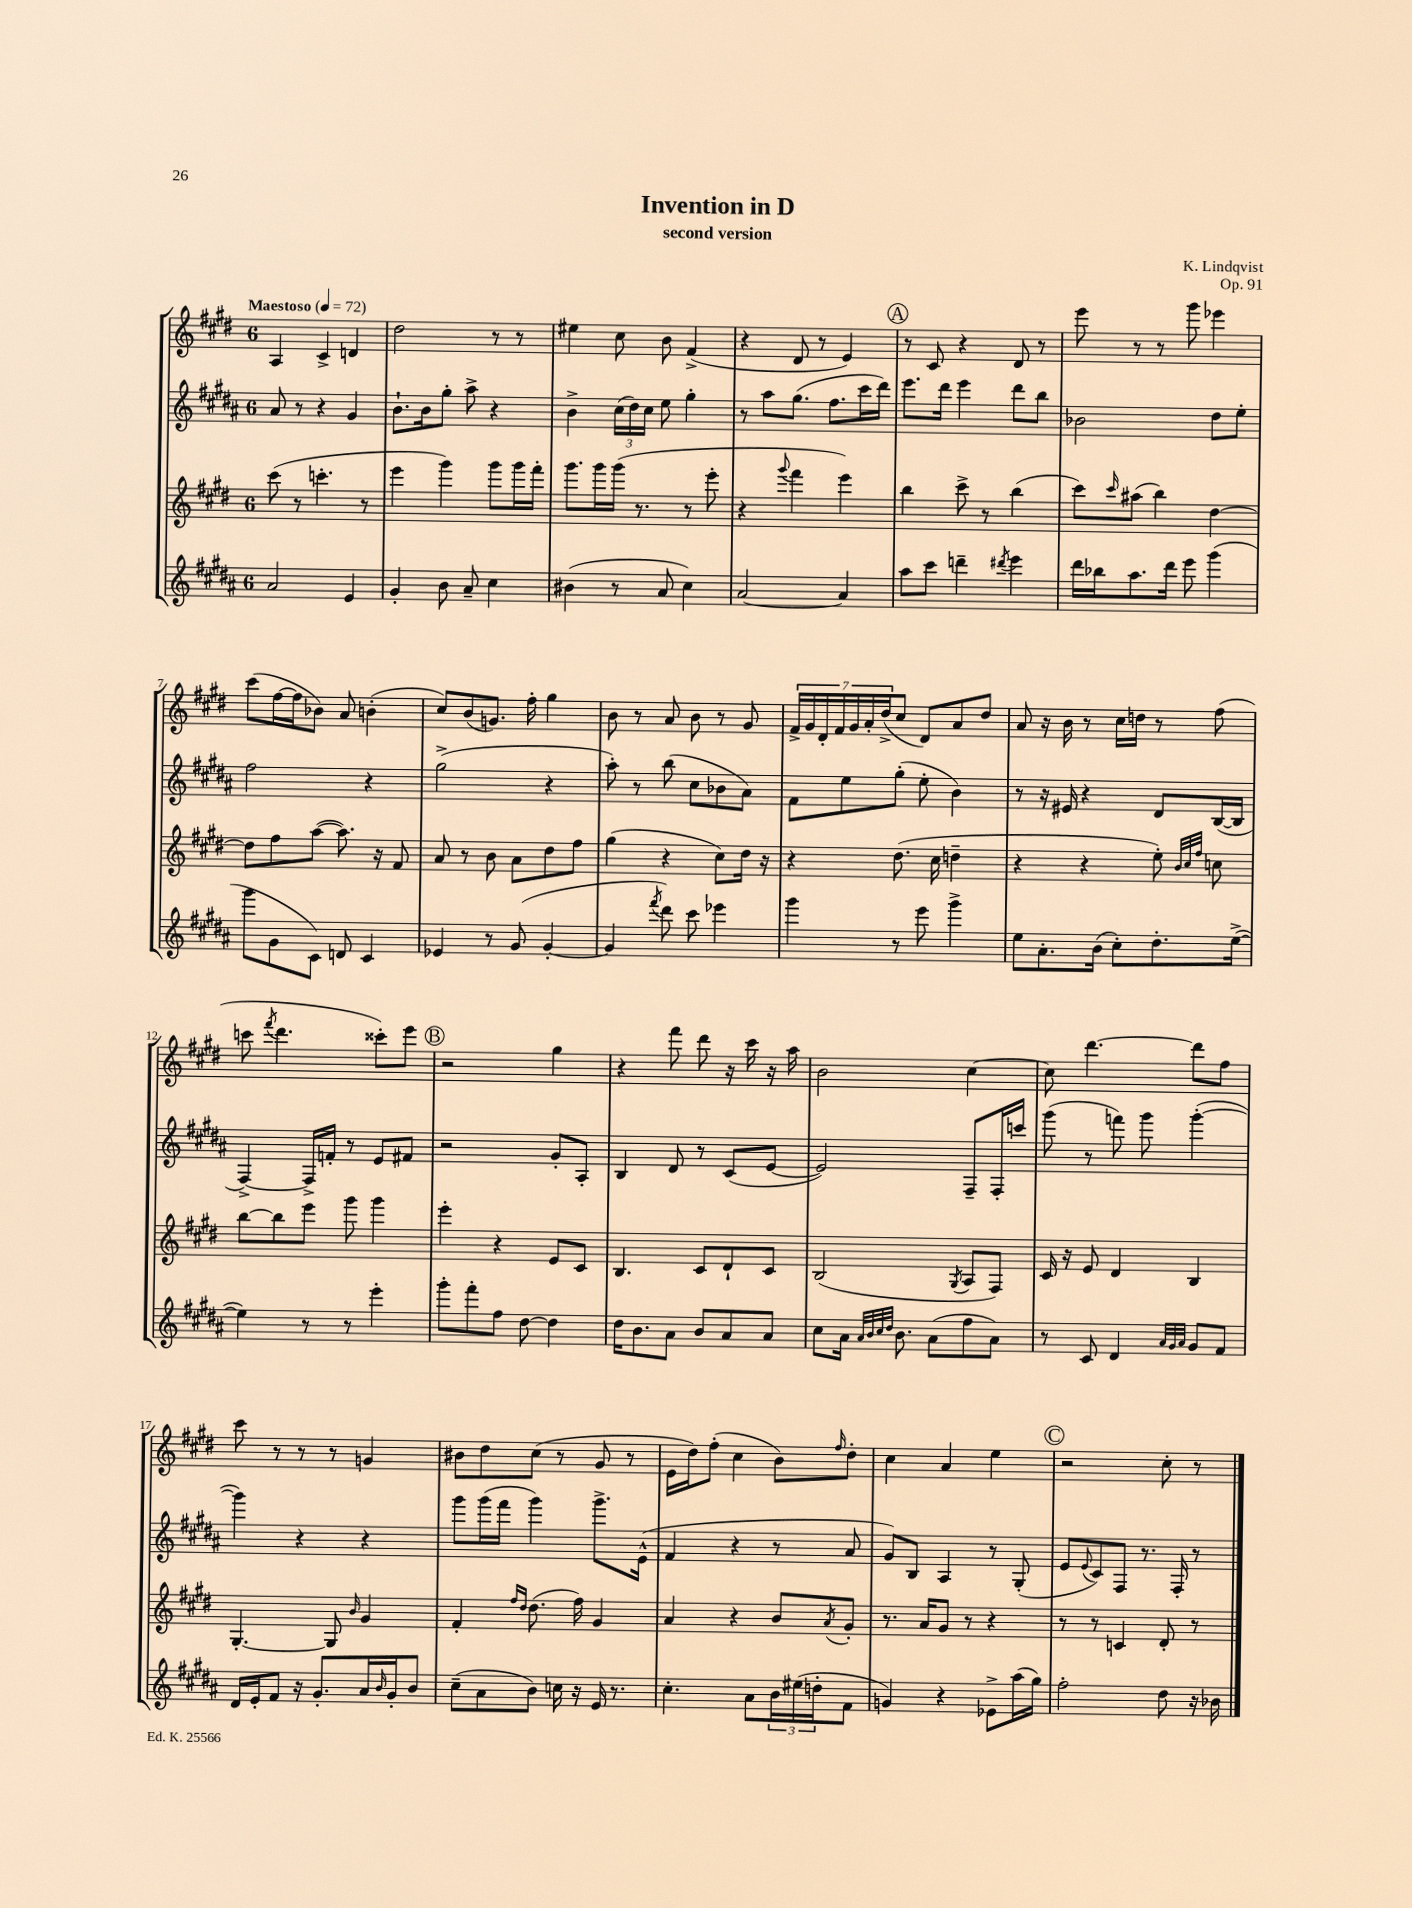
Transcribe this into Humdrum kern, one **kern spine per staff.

**kern	**kern	**kern	**kern
*staff4	*staff3	*staff2	*staff1
*clefG2	*clefG2	*clefG2	*clefG2
*k[f#c#g#d#a#]	*k[f#c#g#d#]	*k[f#c#g#d#a#]	*k[f#c#g#d#]
*M6/8	*M6/8	*M6/8	*M6/8
*MM72	*MM72	*MM72	*MM72
2a#/	(8ccc#\	8a#/	4A/
.	8r	8r	.
.	4.ccc'\	4r	4c#^/
4e/	.	4g#/	4d/
.	8r	.	.
=	=	=	=
4g#'/	4eee\	8.b`\L	2dd#\
.	.	16b\k	.
8b\	4ggg#\)	8gg#'\J	.
8a#~/	.	8aa#^\	.
4cc#\	8ggg#\L	4r	8r
.	16ggg#\L	.	8r
.	16fff#'\JJ	.	.
=	=	=	=
(4b#\	8.ggg#\L	4b^\	4ee#\
.	16ggg#\L	.	.
8r	(16ggg#\JJ	(24cc#\LL	8cc#\
.	.	24dd#\)	.
.	8.r	.	.
.	.	24cc#\JJ	.
8a#/	.	8ee\	8b\
4cc#\)	8r	4gg#'\	(4f#^/
.	8eee'\	.	.
=	=	=	=
[2a#/	4r	8r	4r
.	.	8aa#\L	.
.	8qqggg#/	.	.
.	4fff#\	(8.gg#\J	8d#/
.	.	.	8r
.	.	8.ff#\L	.
4a#/]	4eee\)	.	4e/)
.	.	16ccc#\L	.
.	.	16ddd#\JJ)	.
=	=	=	=
8aa#\L	4bb\	8.eee\L	8r
8ccc#\J	.	.	8c#/
.	.	16ddd#\Jk	.
4ddd~\	8ccc#^\	4eee\	4r
.	8r	.	.
8qddd#/	.	.	.
4eee\	(4bb\	8ddd#\L	8d#/
.	.	8bb\J	8r
=	=	=	=
16ddd#\LL	8ccc#\L)	2b-\	8eee\
16bb-\J	.	.	.
.	16qqccc#/	.	.
8.aa#\	(8aa#\J	.	8r
.	4bb\)	.	8r
16ddd#\Jk	.	.	.
8eee\	.	.	8ggg#\
(4ggg#\	[4dd#\	8dd#\L	4eee-\
.	.	8ee'\J	.
=	=	=	=
8ggg#\L	8dd#\]L	2ff#\	(8ccc#\L
8g#\	8ff#\	.	[16ff#\L
.	.	.	16ff#\]J
8c#\J)	([8aa\J	.	8b-\J)
8d/	8.aa\])	.	8a/
4c#/	.	4r	(4b'\
.	16r	.	.
.	8f#/	.	.
=	=	=	=
4e-/	8a/	(2gg#^\	8cc#/L)
.	8r	.	(8b/
8r	8b\	.	8.g/J)
(8g#/	8a\L	.	.
.	.	.	16ff#'\
[4g#'/	8dd#\	4r	4gg#\
.	8ff#\J	.	.
=	=	=	=
4g#/]	(4gg#\	8aa#'\)	8b\
.	.	8r	8r
8qfff#/	.	.	.
8ddd#\)	4r	(8bb\	8a/
8ccc#\	.	8cc#\L	8b\
4eee-\	8cc#\L)	8b-\	8r
.	16dd#\Jk	8a#\J)	8g#/
.	16r	.	.
=	=	=	=
4ggg#\	4r	8f#\L	28f#^/LL
.	.	.	28g#/
.	.	.	28d#'/
.	.	.	28f#/
.	.	8ee\	.
.	.	.	28g#/
.	.	.	28a'/
.	.	.	(28dd#^/J
8r	(8.dd#\	(8gg#'\J	8cc#/J
8eee\	.	8ee'\	8d#/L)
.	16cc#\	.	.
4ggg#^\	4dd~\	4b\)	8a/
.	.	.	8dd#/J
=	=	=	=
8ee\L	4r	8r	8a/
8.a#'\	.	16r	16r
.	.	16e#/	16b\
.	4r	4r	8r
(16b\Jk	.	.	.
8cc#'\L)	.	.	16cc#\LL
.	.	.	16dd\JJ
8.dd#'\	8ee'\)	8d#/L	8r
.	32qqb/LLL	.	.
.	32qqcc#/	.	.
.	32qqff#/JJJ	.	.
.	8cc\	([16B/L	(8ff#\
([16ee^\Jk	.	16B/]JJ	.
=	=	=	=
4ee\])	[8bb\L	[4F#^/)	8ccc\
.	.	.	8qfff#/
.	8bb\]	.	4.ddd#\
8r	8eee\J	16F#^/]LL	.
.	.	16f'/JJ	.
8r	8ggg#\	8r	.
4eee'\	4ggg#\	8e/L	8ccc##'\L)
.	.	8f#/J	8eee\J
=	=	=	=
8ggg#'\L	4eee'\	2r	2r
8fff#'\	.	.	.
8ff#\J	4r	.	.
[8dd#\	.	.	.
4dd#\]	8e/L	8g#'/L	4gg#\
.	8c#/J	8A#'/J	.
=	=	=	=
16dd#\LK	4.B/	4B/	4r
8.b\	.	.	.
8a#\J	.	8d#/	8fff#\
8b/L	8c#/L	8r	8ddd#\
8a#/	8d#`/	(8c#/L	16r
.	.	.	16ccc#\
8a#/J	8c#/J	[8e/J	16r
.	.	.	16aa\
=	=	=	=
8cc#\L	(2B/	2e/])	2b\
16a#\Jk	.	.	.
32qqa#/LLL	.	.	.
32qqb/	.	.	.
32qqcc#/	.	.	.
32qqdd#/JJJ	.	.	.
8.b\	.	.	.
(8a#\L	.	.	.
.	8qG#/	.	.
8ff#\	8A/L	8F#~/L	[4cc#\
8a#\J)	8F#/J)	16F#'/L	.
.	.	16ccc/JJ	.
=	=	=	=
8r	16c#/	(8ggg#\	8cc#\]
.	16r	.	.
8c#/	8e/	8r	[4.ddd#\
4d#/	4d#/	8fff\)	.
.	.	8ggg#\	.
32qqa#/LLL	.	.	.
32qqg#/	.	.	.
32qqa#/JJJ	.	.	.
8g#/L	4B/	([4ggg#'\	8ddd#\]L
8f#/J	.	.	8ff#\J
=	=	=	=
16d#/LL	[4.G#'/	4ggg#\])	8ccc#\
16e'/J	.	.	.
8f#/J	.	.	8r
16r	.	4r	8r
8.g#'/L	.	.	.
.	8G#/]	.	8r
.	16qqb/	.	.
16a#/L	4g#/	4r	4g/
16qqb/	.	.	.
16g#'/J	.	.	.
8b/J	.	.	.
=	=	=	=
(8cc#~\L	4f#'/	8ggg#\L	8b#\L
8a#\	.	(16ggg#\L	8dd#\
.	.	16fff#\JJ	.
.	16qqff#/LL	.	.
.	16qqdd#/JJ	.	.
8b\J)	(8.dd#\	4ggg#\)	(8cc#\J
16cc\	.	.	8r
16r	16ff#\)	.	.
16e/	4g#/	8.ggg#^\L	8g#/
8.r	.	.	.
.	.	.	8r
.	.	(16e^^\Jk	.
=	=	=	=
4.cc#'\	4a/	4f#/	16e\LL
.	.	.	16dd#\J)
.	.	.	(8ff#'\J
.	4r	4r	4cc#\
8a#\L	.	.	.
24b\L	8b/L	8r	8b\L)
(24ee#\	.	.	.
24dd'\J	.	.	.
.	8qa/	.	16qqff#/
8f#\J	8g#'/J	8a#/	8dd#'\J
=	=	=	=
4g/)	8.r	8g#/L)	4cc#\
.	.	8B/J	.
.	16a/LK	.	.
4r	8g#/J	4A#/	4a/
.	8r	.	.
8e-^\L	4r	8r	4ee\
(16aa#\L	.	(8G#'/	.
16gg#\JJ)	.	.	.
=	=	=	=
2ff#'\	8r	8e/L	2r
.	.	8qqe/	.
.	8r	8c#/)	.
.	4c/	8F#/J	.
.	.	8.r	.
8dd#\	8d#'/	.	8cc#'\
.	.	16F#'/	.
16r	8r	8r	8r
16b-\	.	.	.
==	==	==	==
*-	*-	*-	*-
